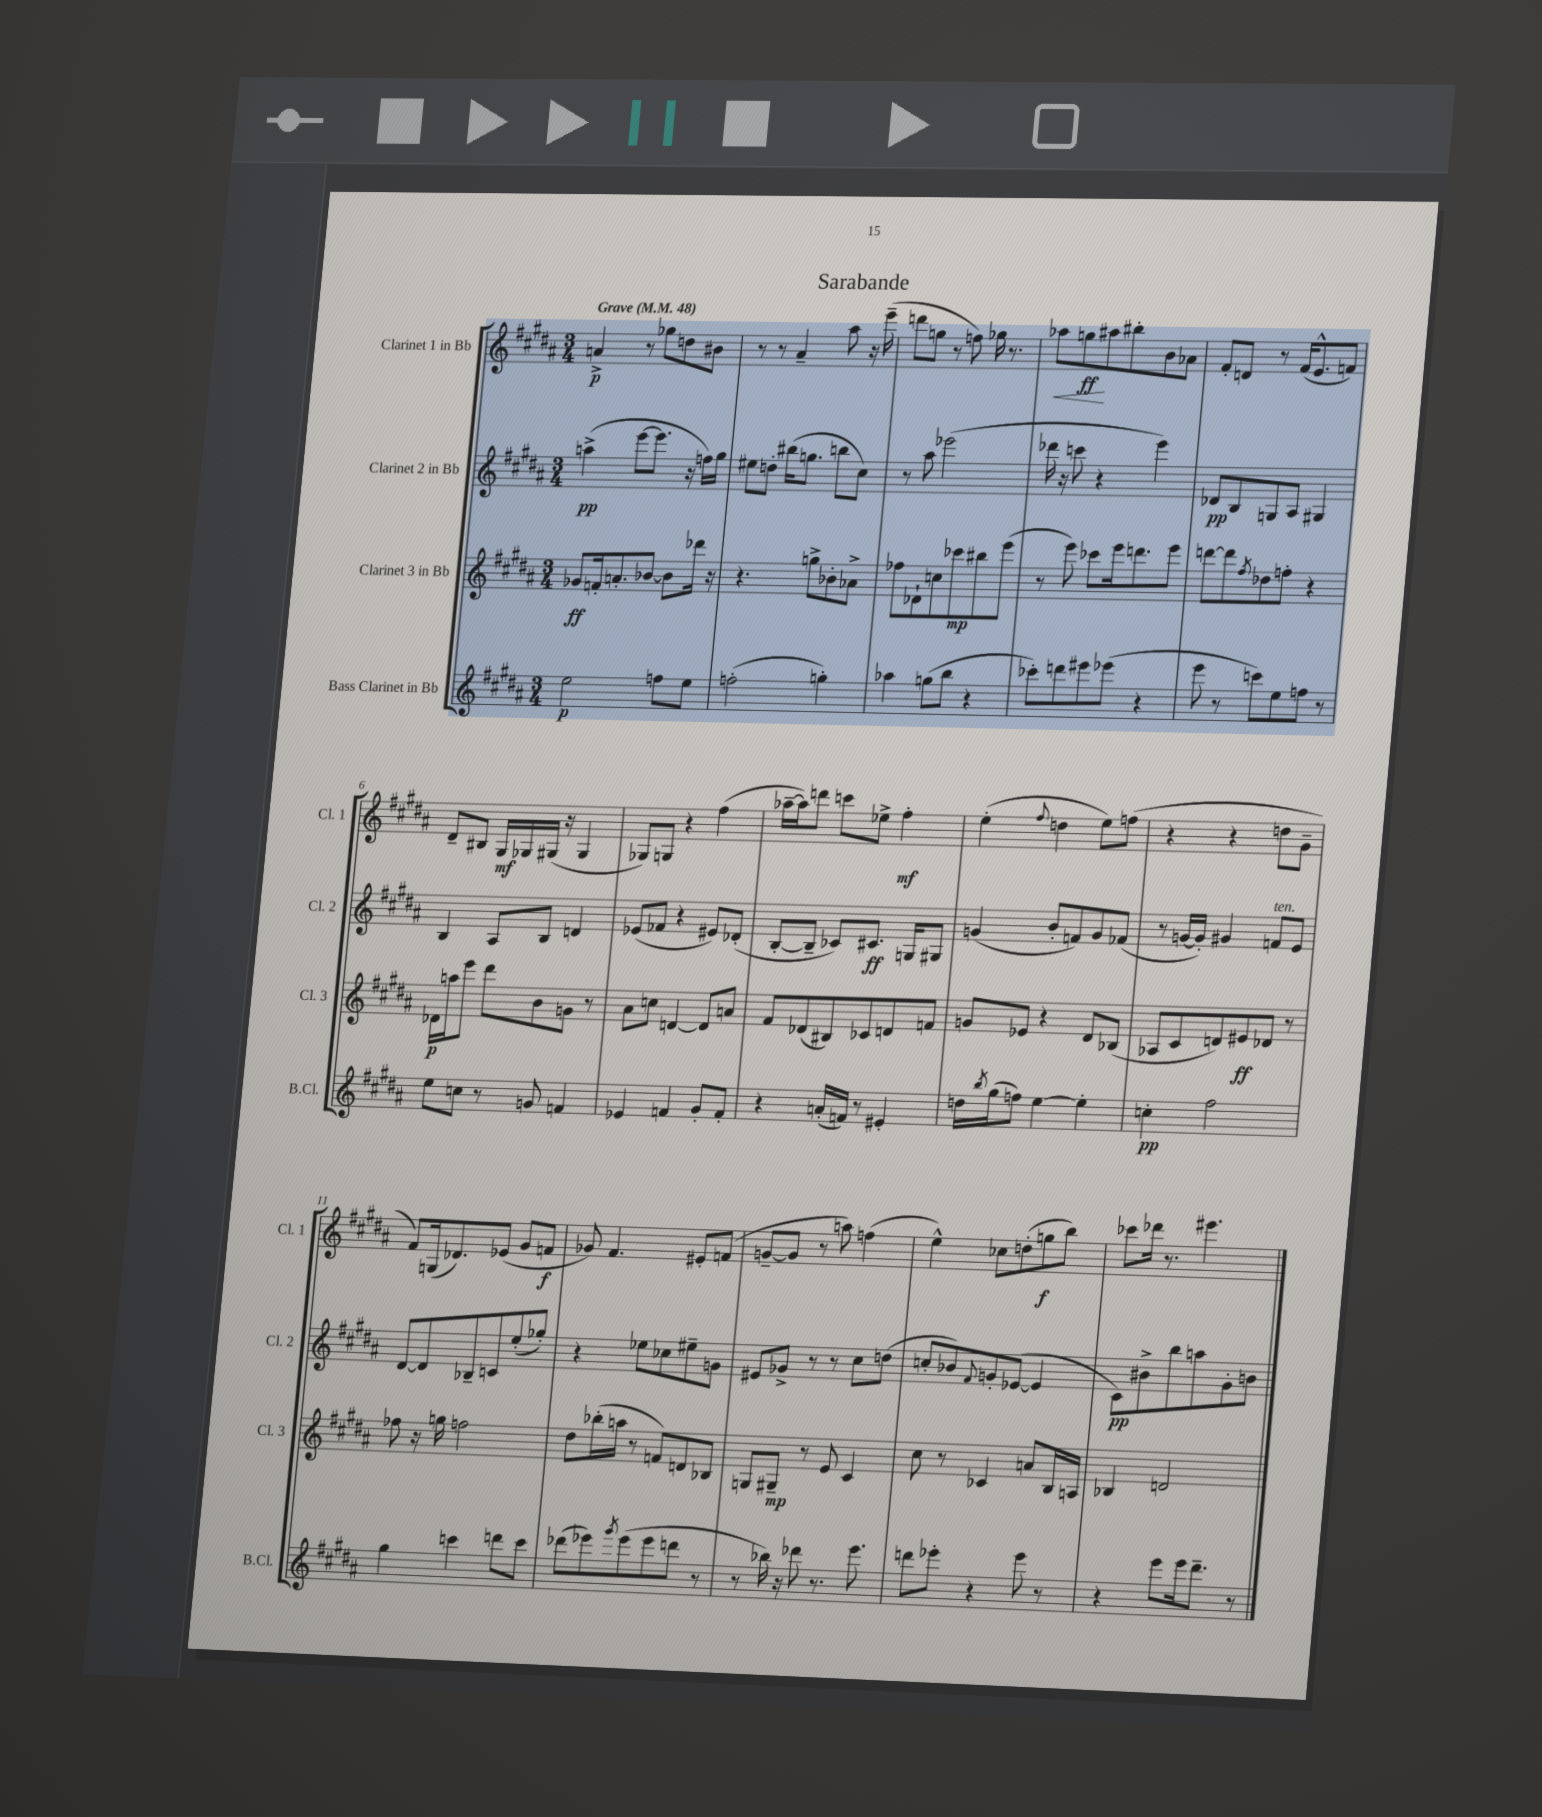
\header { title = "Sarabande" }
<<
\new StaffGroup <<
\new Staff = "s0" \with { instrumentName = "Clarinet 1 in Bb" shortInstrumentName = "Cl. 1" } {
    \clef treble \key b \major \numericTimeSignature \time 3/4 \tempo "Grave" 4 = 48
    a'4->\p r8 ges''8 d''8 bis'8 |
    r8 r8 ais'4-- ais''8 r16 e'''16--( |
    d'''8 g''8 r8 f''8) ges''16 r8. |
    aes''8\< g''8\ff\! ais''8 bis''8-. b'8 aes'8 |
    fis'8-. d'8 r8 fis'16( e'8.-^ f'8) |
    dis'8-- bis8 gis16\mf ges16 gis16( r16 gis4 |
    ges8) g8 r4 fis''4( |
    aes''16~-- aes''16) d'''8 c'''8 ees''8-> fis''4-.\mf |
    e''4-.( \appoggiatura { fis''8 } d''4 e''8) f''8( |
    r4 r4 d''8 gis'8-- |
    fis'8) g16( des'8.) ees'8( gis'8 f'8\f |
    ges'8) fis'4. eis'8-. f'8( |
    g'8~-- g'8 r8 a''8) f''4( |
    e''4-^) ces''8 d''8-.( g''8\f b''8) |
    ces'''8 des'''16 r8. eis'''4. \bar "|." |
}
\new Staff = "s1" \with { instrumentName = "Clarinet 2 in Bb" shortInstrumentName = "Cl. 2" } {
    \clef treble \key b \major \numericTimeSignature \time 3/4
    a''4->\pp( e'''8~ e'''8. r16 f''16) gis''16 |
    eis''8 d''8-. bis''16( g''8. b''8 cis''8) |
    r8 ais''8 ees'''2( |
    des'''16 r16 c'''8 r4 e'''4) |
    des'8\pp b8 g8 ais8 gis4 |
    b4 ais8 b8 d'4 |
    ees'8( fes'8 r4 eis'8) des'8-.( |
    b8~-. b8-- ces'8) cis'8.\ff g16 gis8 |
    g'4( b'8-. f'8) g'8 fes'8( |
    r8 g'16~ g'16-.) gis'4 f'8^\markup { \italic "ten." } e'8 |
    dis'8~ dis'8 bes8-- c'8 e''8-.( ges''8-.) |
    r4 ees''8 ces''8 eis''8-- g'8 |
    eis'8 ges'8-> r8 r8 cis''8 d''8( |
    c''8-. bes'8) \appoggiatura { fis'8 } g'8-. ees'8~( ees'4 |
    cis'8\pp) bis'8-> b''8 a''8 gis'8-. b'8 \bar "|." |
}
\new Staff = "s2" \with { instrumentName = "Clarinet 3 in Bb" shortInstrumentName = "Cl. 3" } {
    \clef treble \key b \major \numericTimeSignature \time 3/4
    ges'8\ff f'16-. a'8.-. bes'8~ bes'8 des'''16 r16 |
    r4. g''8-> bes'8-. aes'8-> |
    fes''8 des'8-! c''8 ces'''8\mp bis''8 e'''8( |
    r8 e'''8) ces'''8 e'''16 d'''8. e'''8 |
    d'''8~ d'''8 \acciaccatura { fis''8 } des''8 f''8-. r4 |
    des'16\p a''16 e'''8 dis'''8 b'8 g'8 r8 |
    ais'8 c''8 d'4~ d'8 a'8 |
    fis'8 des'8( bis8) ces'8 d'8 f'8 |
    g'8 ees'8 r4 dis'8 bes8( |
    aes8 cis'8 d'8) eis'8\ff des'8 r8 |
    fes''8 r16 g''16 f''2 |
    dis''8 bes''16-.( a''16 r8 f'8) d'8 bes8 |
    g8 gis8--\mp r8 e'8 cis'4 |
    cis''8 r8 ces'4 a'8 b16 a16 |
    bes4 d'2 \bar "|." |
}
\new Staff = "s3" \with { instrumentName = "Bass Clarinet in Bb" shortInstrumentName = "B.Cl." } {
    \clef treble \key b \major \numericTimeSignature \time 3/4
    e''2\p f''8 e''8 |
    f''2-.( g''4-.) |
    aes''4 g''8( b''8 r4 |
    ces'''8-.) d'''8 eis'''8 ees'''8( r4 |
    e'''8 r8 c'''8) e''8 f''8 r8 |
    e''8 c''8 r8 g'8 f'4 |
    ees'4 f'4 gis'8-. f'8-. |
    r4 a'16-.( f'16) r8 eis'4-. |
    d''16 \acciaccatura { b''8 } gis''16( f''8) e''4~ e''4-. |
    c''4-.\pp fis''2 |
    gis''4 c'''4 d'''8 c'''8 |
    des'''8( ees'''8) \acciaccatura { gis'''8 } ees'''8( ees'''8 d'''8 r8 |
    r8 bes''16) r16 des'''8 r8. e'''8. |
    d'''8 ees'''8-. r4 ees'''8 r8 |
    r4 e'''8 e'''16 dis'''8.-- r8 \bar "|." |
}
>>
>>
